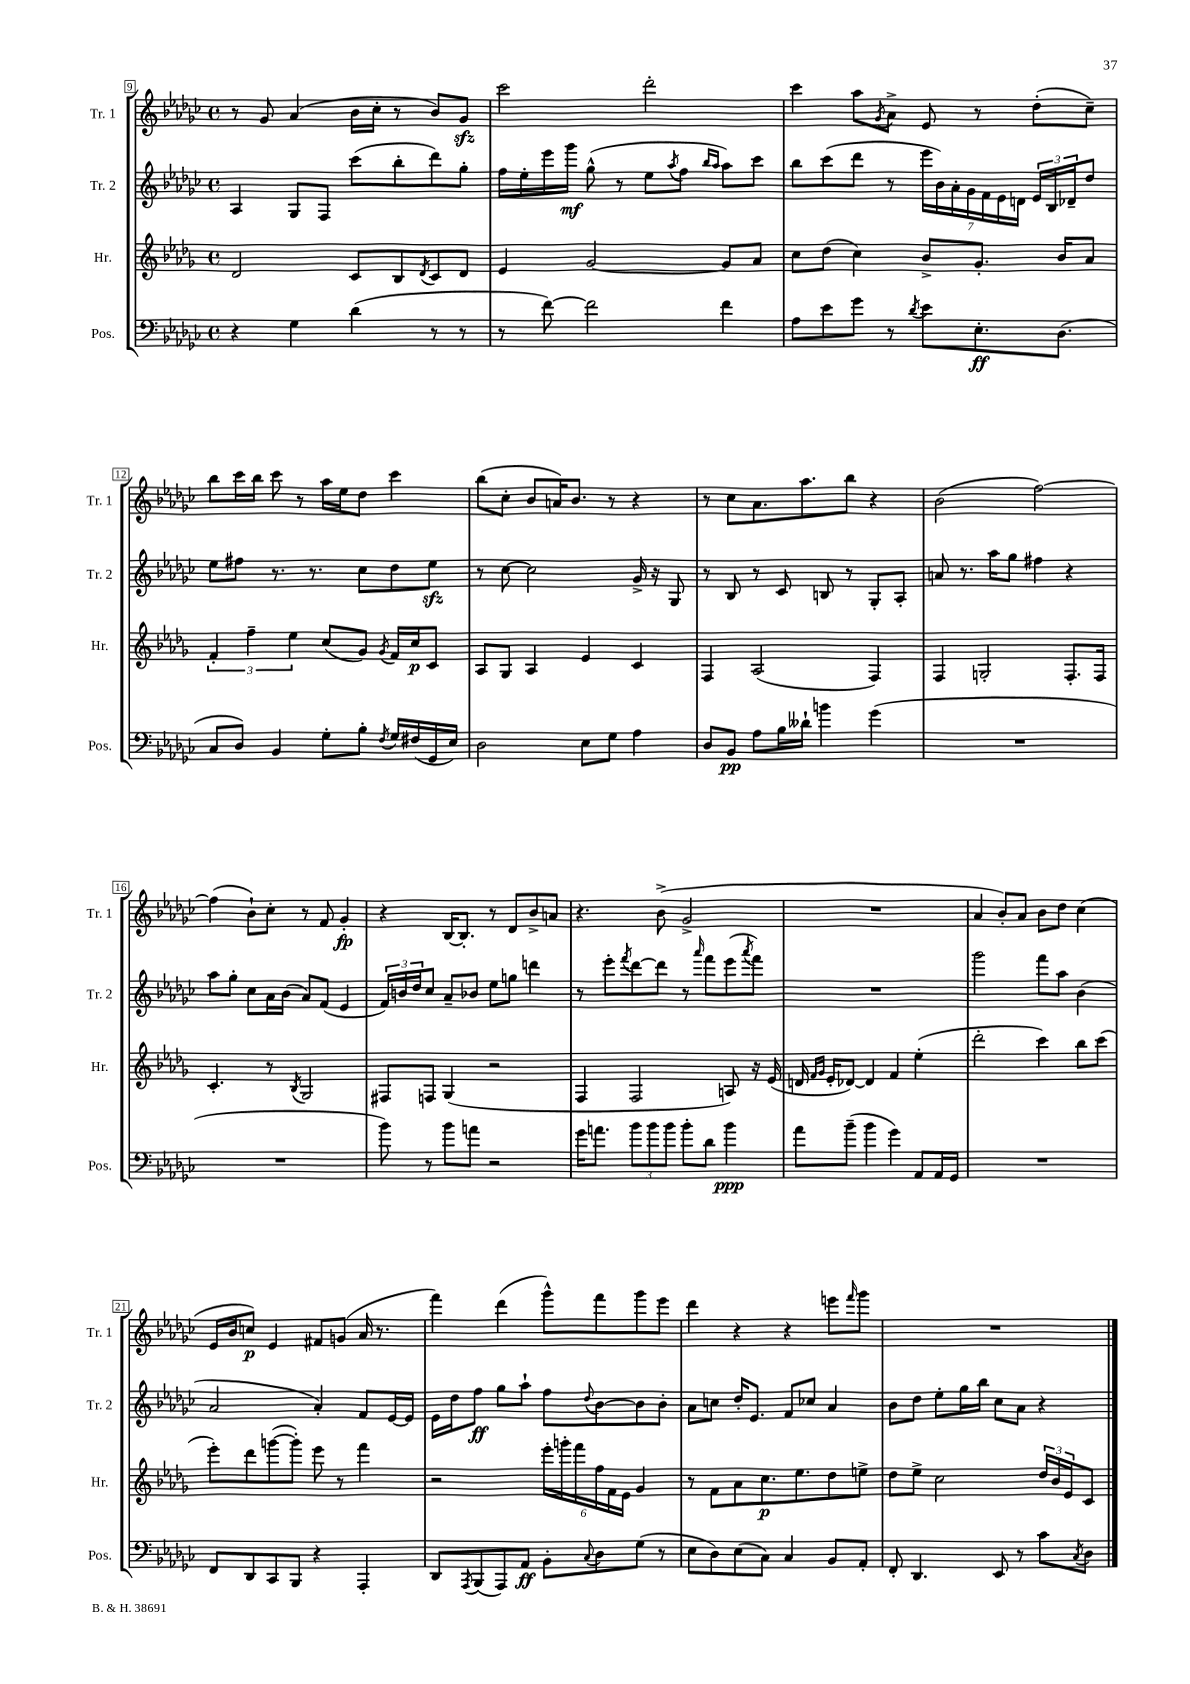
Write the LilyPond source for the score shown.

<<
\new StaffGroup <<
\new Staff = "s0" \with { instrumentName = "Tr. 1" shortInstrumentName = "Tr. 1" } {
    \clef treble \key ges \major \defaultTimeSignature \time 4/4
    r8 ges'8 aes'4( bes'16 ces''16-. r8 bes'8) ges'8\sfz |
    ces'''2 des'''2-. |
    ces'''4 aes''8 \acciaccatura { ges'8 } aes'8-> ees'8 r8 des''8-.( ces''8--) |
    bes''8 ces'''16 bes''16 ces'''8 r8 aes''16 ees''16 des''8 ces'''4 |
    bes''8( ces''8-. bes'8 a'16) bes'8. r8 r4 |
    r8 ces''8 aes'8. aes''8. bes''8 r4 |
    bes'2( f''2~) |
    f''4( bes'8-!) ces''8-. r8 f'8 ges'4-.\fp |
    r4 bes16~ bes8.-. r8 des'8 bes'8-> a'8 |
    r4. bes'8->( ges'2-> |
    R1 |
    aes'4 bes'8-.) aes'8 bes'8 des''8 ces''4( |
    ees'16 bes'16 c''8\p) ees'4 fis'8 g'8( aes'16 r8. |
    f'''4) des'''4( ges'''8-^) f'''8 ges'''8 ees'''8 |
    des'''4 r4 r4 e'''8 \grace { f'''16 } ges'''8 |
    R1 \bar "|." |
}
\new Staff = "s1" \with { instrumentName = "Tr. 2" shortInstrumentName = "Tr. 2" } {
    \clef treble \key ges \major \defaultTimeSignature \time 4/4
    aes4 ges8 f8 ces'''8( bes''8-. des'''8) ges''8-. |
    f''16 ees''16-. ees'''16 ges'''16\mf ges''8-^( r8 ees''8 \acciaccatura { aes''8 } f''8 \grace { bes''16 aes''16 } aes''8) ces'''8 |
    bes''8 ces'''8( des'''8 r8 \tuplet 7/4 { ees'''16 bes'16) aes'16-. ges'16 f'16 ees'16 d'16 } \tuplet 3/2 { ees'16 bes16 des'16-- } des''8 |
    ees''8 fis''8 r8. r8. ces''8 des''8 ees''8\sfz |
    r8 ces''8~ ces''2 ges'16-> r16 ges8 |
    r8 bes8 r8 ces'8 b8 r8 ges8-. aes8-. |
    a'8 r8. aes''16 ges''8 fis''4 r4 |
    aes''8 ges''8-. ces''8 aes'16 bes'16( aes'8) f'8( ees'4 |
    \tuplet 3/2 { f'16) b'16 des''16 } ces''8 aes'8-- bes'8 ees''8 g''8 d'''4 |
    r8 ees'''8-. \acciaccatura { f'''8 } des'''8~ des'''8 r8 \grace { aes'''16 } f'''8 ees'''8( \acciaccatura { aes'''8 } f'''8) |
    R1 |
    ges'''2 f'''8 aes''8 bes'4( |
    aes'2 aes'4-.) f'8 ees'16~ ees'16 |
    ees'16 des''16 f''8\ff ges''8 aes''8-! f''8 \appoggiatura { des''8 } bes'8~ bes'8 bes'8-. |
    aes'8 c''8 des''16-. ees'8. f'8 ces''8 aes'4 |
    bes'8 des''8 ees''8-. ges''16 bes''16 ces''8 aes'8 r4 \bar "|." |
}
\new Staff = "s2" \with { instrumentName = "Hr." shortInstrumentName = "Hr." } {
    \clef treble \key des \major \defaultTimeSignature \time 4/4
    des'2 c'8 bes8 \acciaccatura { des'8 } c'8 des'8 |
    ees'4 ges'2~ ges'8 aes'8 |
    c''8 des''8( c''4) bes'8-> ges'8.-. bes'16 aes'8 |
    \tuplet 3/2 { f'4-. f''4-- ees''4 } c''8( ges'8) \acciaccatura { ges'8 } f'16 c''16\p c'8 |
    aes8 ges8 aes4 ees'4 c'4 |
    f4 aes2( f4) |
    f4 g2-. f8.-. f16 |
    c'4.-. r8 \acciaccatura { bes8 } ges2 |
    fis8 f8 ges4( r2 |
    f4 f2 a8) r16 ees'16( |
    d'16 \grace { f'16 ges'16 } ees'16-. des'8~) des'4 f'4 ees''4-.( |
    des'''2-. c'''4) bes''8 c'''8( |
    ees'''8-.) des'''8 g'''8~( g'''8-.) ees'''8 r8 f'''4 |
    r2 \tuplet 6/4 { ees'''16-. g'''16-. f'''16 f''16 f'16 ees'16 } ges'4 |
    r8 f'8 aes'8 c''8.\p ees''8. des''8 e''8-> |
    des''8 ees''8-> c''2 \tuplet 3/2 { des''16 bes'16 ees'16 } c'8 \bar "|." |
}
\new Staff = "s3" \with { instrumentName = "Pos." shortInstrumentName = "Pos." } {
    \clef bass \key ges \major \defaultTimeSignature \time 4/4
    r4 ges4 des'4( r8 r8 |
    r8 f'8~) f'2 f'4 |
    aes8 ees'8 ges'8 r8 \acciaccatura { des'8 } ees'8 ees8.-.\ff des8.( |
    ces8 des8) bes,4 ges8-. bes8-. \acciaccatura { f8 } ges16 fis16( ges,16 ees16) |
    des2 ees8 ges8 aes4 |
    des8 bes,8\pp aes8 bes16 deses'16-! b'4 ges'4( |
    R1 |
    R1 |
    bes'8) r8 bes'8 a'8 r2 |
    ges'16 a'8. \tuplet 3/2 { bes'8 bes'8 bes'8 } bes'8-. des'8 bes'4\ppp |
    aes'8 bes'8--( bes'4 ges'4) aes,8 aes,16 ges,16 |
    R1 |
    f,8 des,8 ces,8 bes,,8 r4 aes,,4-. |
    des,8 \acciaccatura { aes,,8 } bes,,8( aes,,8) aes,8\ff bes,8-. \appoggiatura { ces8 } des8 ges8( r8 |
    ees8 des8) ees8( ces8) ces4 bes,8 aes,8-. |
    f,8-. des,4. ees,8 r8 ces'8 \acciaccatura { ces8 } des8 \bar "|." |
}
>>
>>
\layout { \context { \Score currentBarNumber = #9 \override BarNumber.stencil = #(make-stencil-boxer 0.1 0.3 ly:text-interface::print) } }
